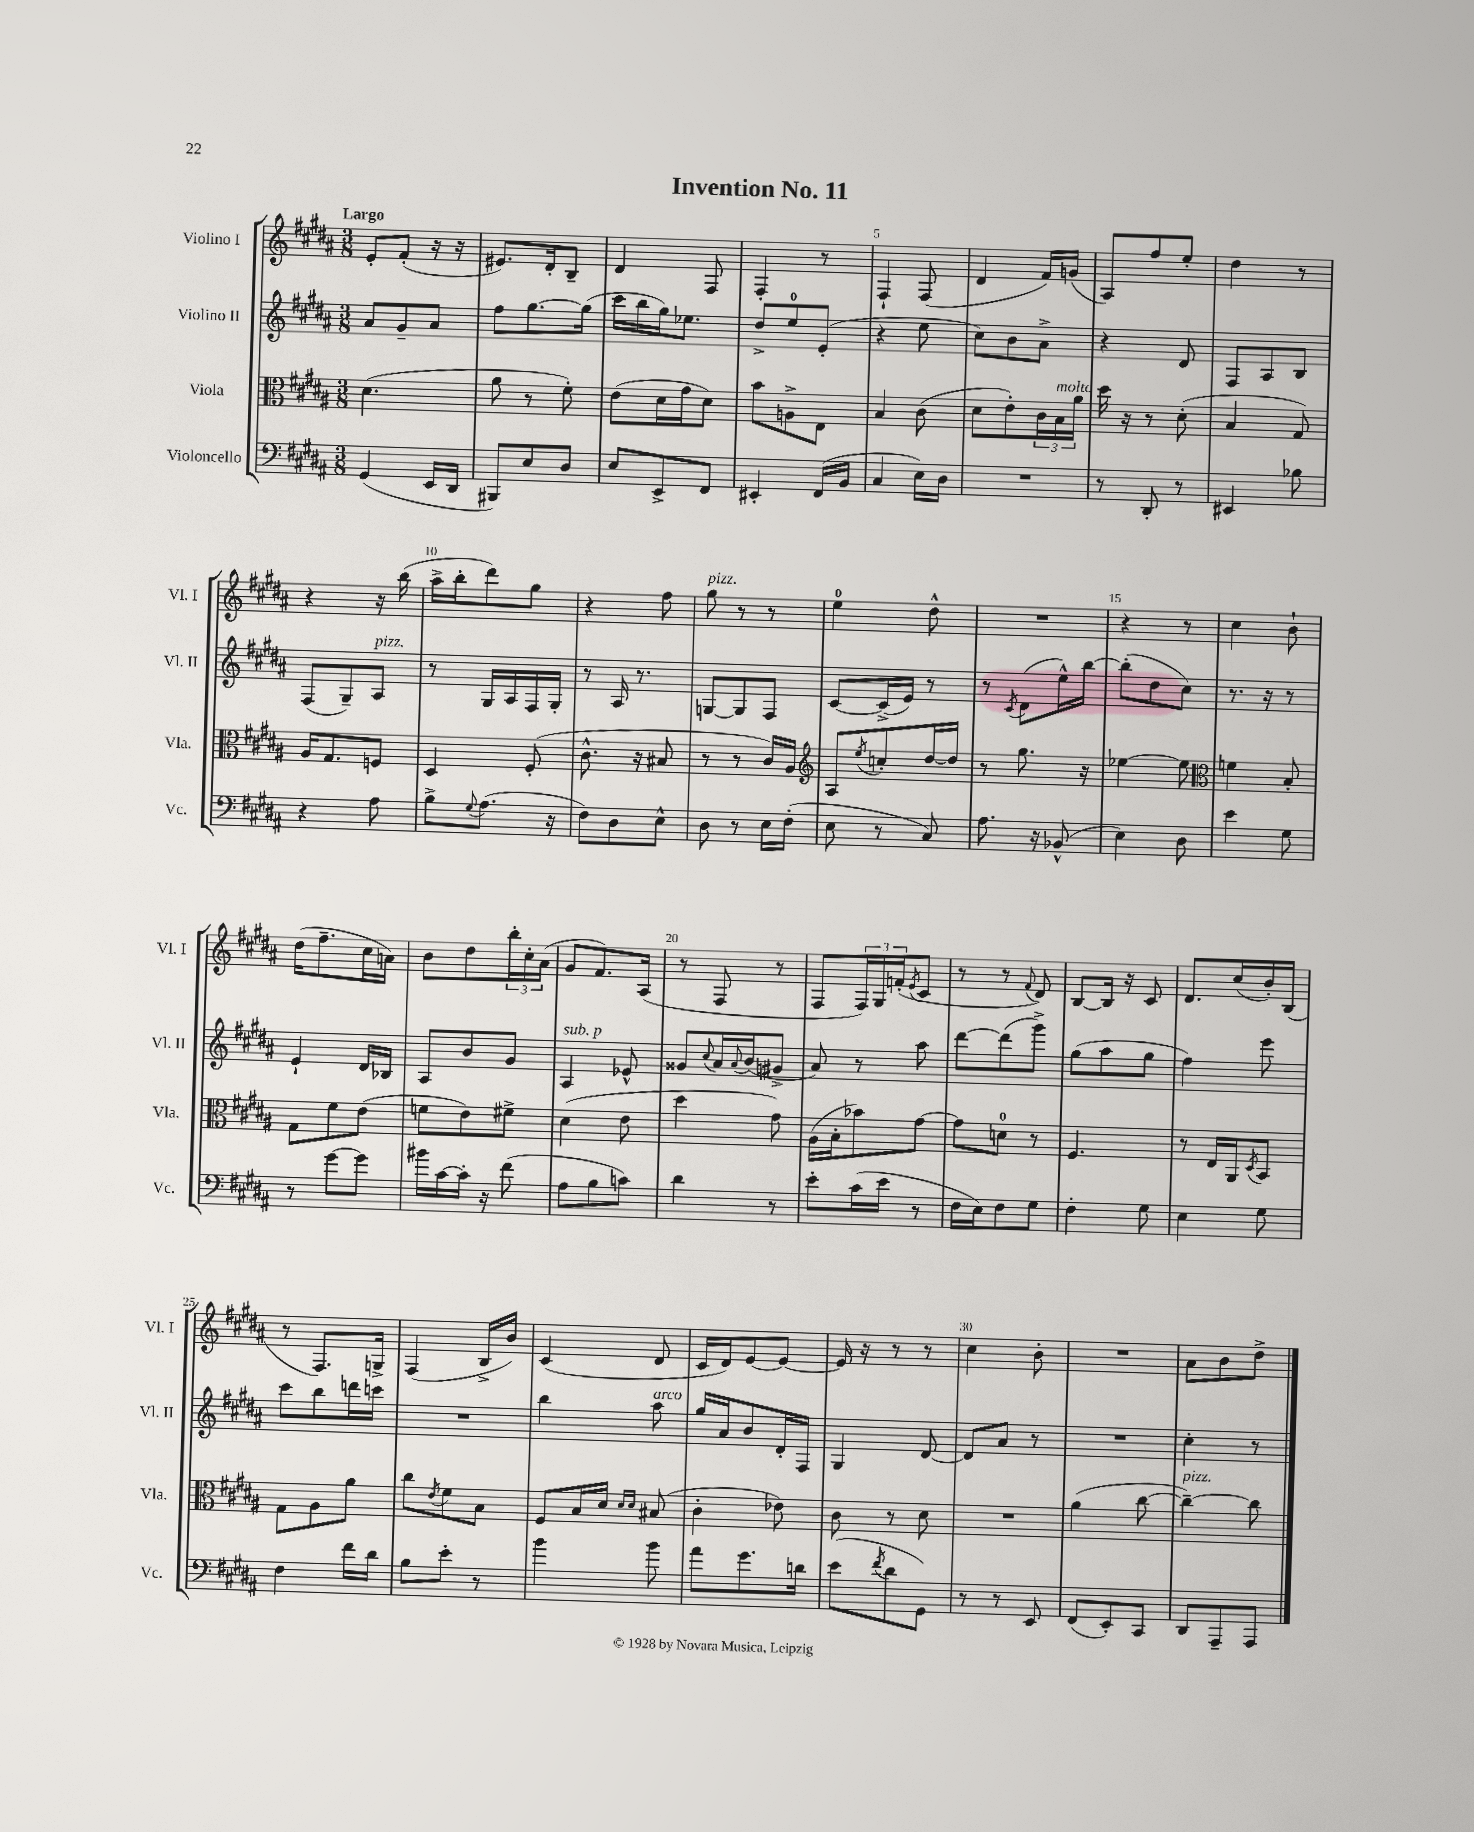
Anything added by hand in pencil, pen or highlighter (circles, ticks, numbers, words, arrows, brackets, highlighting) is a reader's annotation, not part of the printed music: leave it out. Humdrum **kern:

**kern	**kern	**kern	**kern
*staff4	*staff3	*staff2	*staff1
*clefF4	*clefC3	*clefG2	*clefG2
*k[f#c#g#d#a#]	*k[f#c#g#d#a#]	*k[f#c#g#d#a#]	*k[f#c#g#d#a#]
*M3/8	*M3/8	*M3/8	*M3/8
(4GG#	(4.d#	8a#	8e'
.	.	8g#~	(8f#'
16EE	.	8a#	16r
16DD#	.	.	16r
=	=	=	=
8BBB#)	8a#	8ff#	8.e#)
8E	8r	[8.gg#	.
.	.	.	16d#'
8D#	8f#')	.	8B~
.	.	(16gg#]	.
=	=	=	=
8E	(8e	16ccc#	4d#
.	.	16bb	.
8EE^	16d#	16gg#)	.
.	16g#	8.ee-	.
8FF#	8d#)	.	8F#
=	=	=	=
4EE#'	8b	8dd#^	4F#'
.	8A^	8ee	.
(16FF#	8E	(8e'	8r
16BB	.	.	.
=	=	=	=
4C#	4B	4r	4F#`
16E)	(8c#	8ee	(8F#
16D#	.	.	.
=	=	=	=
4.r	8d#	8cc#)	4d#
.	8e')	8b	.
.	24c#	8a#^	16f#)
.	24B	.	.
.	.	.	(16g
.	24a#	.	.
=	=	=	=
8r	16dd#	4r	8A#)
.	16r	.	.
8DD#'	8r	.	8ff#
8r	(8d#'	8d#	8ee'
=	=	=	=
4EE#	4B	8F#	4dd#
.	.	8A#	.
8B-	8G#)	8B	8r
=	=	=	=
4r	16A#	(8F#	4r
.	8.G#	.	.
.	.	8G#~)	.
8A#	8F	8A#	16r
.	.	.	(16bb
=	=	=	=
8B^	4D#	8r	16aa#^
.	.	.	16bb'
8qqG#	.	.	.
(8.A#	.	16G#	8ddd#)
.	.	16A#	.
.	(8F#'	16F#	8gg#
16r	.	16G#'	.
=	=	=	=
8F#)	8.c#^^	8r	4r
8D#	.	16A#	.
.	16r	8.r	.
8E^^	8B#	.	8ff#
=	=	=	=
8D#	8r	[8G	8gg#
8r	8r	8G]	8r
16E	16c#)	8F#	8r
(16F#'	16A#	.	.
=	=	=	=
*	*clefG2	*	*
8E	8A#	[8c#	4ee
.	8qee	.	.
8r	8cc'	(16c#^]	.
.	.	16e)	.
8C#)	[16dd#	8r	8dd#^^
.	16dd#]	.	.
=	=	=	=
8.A#	8r	8r	4.r
.	.	8qc#	.
.	8.gg#	(8d#	.
16r	.	.	.
(8BB-^^	.	16ee^^)	.
.	16r	[16bb	.
=	=	=	=
4E)	[4ee-	(8bb']	4r
.	.	8dd#	.
8D#	8ee-]	8cc#)	8r
=	=	=	=
*	*clefC3	*	*
4e	4f	8.r	4cc#
.	.	16r	.
8G#	8B'	8r	8b`
=	=	=	=
8r	8G#	4e`	(16dd#
.	.	.	8.ff#~
[8g#	8f#	.	.
8g#]	(8e	16d#	16cc#
.	.	16B-	16a)
=	=	=	=
16b#	8f	8A#	8b
[16c#	.	.	.
16c#']	8e)	8b	8dd#
16r	.	.	.
(8f#	8f#^	8g#	24bb'
.	.	.	24cc#'
.	.	.	(24a#
=	=	=	=
8A#	(4d#	4A#	8g#
8B	.	.	8.f#)
8c)	8e	8e-^^	.
.	.	.	(16A#
=	=	=	=
4d#	4dd#	8g##	8r
.	.	8qqcc#	.
.	.	16a#	8F#
.	.	8qqa#	.
.	.	(16b	.
8r	8g#)	8g#^	8r
=	=	=	=
8e'	(16A#	8a#)	8F#
.	16B'	.	.
(16c#	8b-)	8r	24F#)
.	.	.	24G#
16e	.	.	.
.	.	.	(24f'
.	.	.	8qe
8r	[8g#	8aa#	8c#
=	=	=	=
16F#	8g#]	[8ddd#	8r
16E)	.	.	.
8F#	8d	(8ddd#]	8r
.	.	.	8qqf#
8G#	8r	8ggg#^)	8d#)
=	=	=	=
4F#'	4.F#	(8gg#	[8B
.	.	8aa#	16B]
.	.	.	16r
8G#	.	8gg#	8c#
=	=	=	=
4E	8r	4ff#)	8.d#
.	16E	.	.
.	16AA#	.	(16cc#
.	8qD#	.	.
8G#	8BB	8eee	16b')
.	.	.	(16B
=	=	=	=
4F#	8G#	8ccc#	8r
.	8A#	8bb	8.F#)
16f#	8a#	16ddd	.
16d#	.	16ccc	16G^
=	=	=	=
8B	8cc#	4.r	(4F#
.	8qe	.	.
8e'	8f#	.	.
8r	8B	.	16B^
.	.	.	16b)
=	=	=	=
4b	8F#	4bb	(4c#
.	16B	.	.
.	16d#	.	.
.	16qqd#	.	.
.	16qqd#	.	.
8b	(8B#	8aa#	8d#
=	=	=	=
8a#	4c#'	16gg#	16c#
.	.	16a#	16d#)
8.g#	.	8b	[8e
.	8e-)	16d#'	8e_
16d	.	16F#	.
=	=	=	=
(8e	8c#	4G#	16e]
.	.	.	16r
8qf#	.	.	.
8d#	8r	.	8r
8GG#)	8d#	[8d#	8r
=	=	=	=
8r	4.r	8d#]	4cc#
8r	.	8a#	.
8EE	.	8r	8b'
=	=	=	=
(8FF#	(4a#	4.r	4.r
8EE')	.	.	.
8CC#	[8cc#	.	.
=	=	=	=
8DD#	4cc#~_)	4cc#'	8a#
8AAA#~	.	.	8b
8AAA#	8cc#]	8r	8dd#^
==	==	==	==
*-	*-	*-	*-
